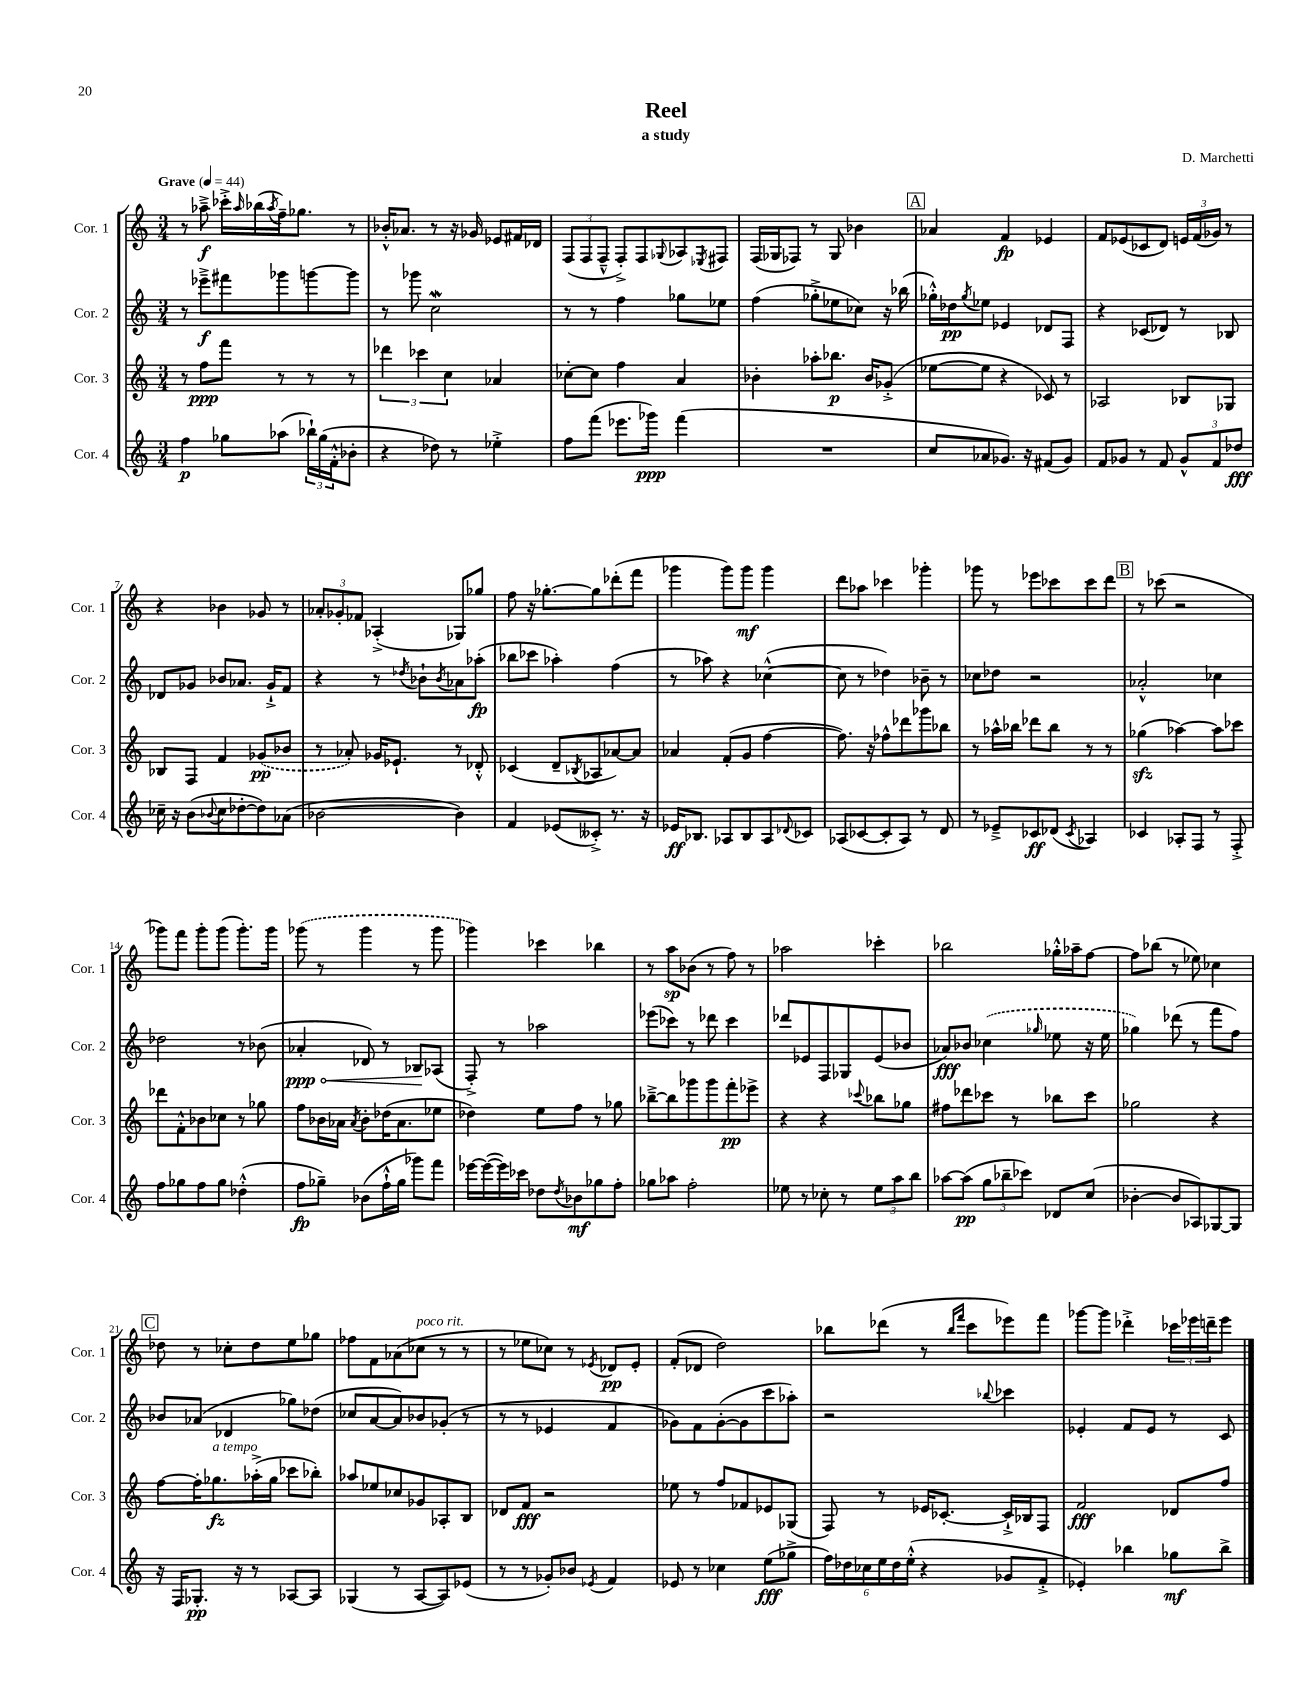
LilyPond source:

\header { title = "Reel" composer = "D. Marchetti" subtitle = "a study" }
<<
\new StaffGroup <<
\new Staff = "s0" \with { instrumentName = "Cor. 1" shortInstrumentName = "Cor. 1" } {
    \clef treble \key c \major \numericTimeSignature \time 3/4 \tempo "Grave" 4 = 44
    r8 aes''8--->\f ces'''16-.-> \grace { aes''16 } bes''16( \acciaccatura { aes''8 } f''16--) ges''8. r8 |
    bes'16-.-^ aes'8. r8 r16 ges'16 ees'8 fis'16 des'16 |
    \tuplet 3/2 { f8( f8 f8---^ } f8-.->) f8 \appoggiatura { ges8 } aes8 \acciaccatura { ees8 } fis8 |
    f16( ges16 fes8) r8 ges8 bes'4 |
    \mark \markup { \box "A" } aes'4 f'4\fp ees'4 |
    f'8 ees'8( ces'8 d'8) \tuplet 3/2 { e'16 f'16( ges'16) } r8 |
    r4 bes'4 ges'8 r8 |
    \tuplet 3/2 { aes'8-. ges'8-. fes'8 } aes4-.->( ges8) ges''8 |
    f''8 r16 ges''8.~-. ges''8 des'''8-.( f'''8 |
    ges'''4 ges'''8) ges'''8\mf ges'''4 |
    d'''8 aes''8 ces'''4 ges'''4-. |
    ges'''8 r8 ees'''8 ces'''8 ces'''8 d'''8 |
    \mark \markup { \box "B" } r8 ces'''8( r2 |
    ges'''8) f'''8 ges'''8-. ges'''8( ges'''8.-.) ges'''16 |
    \once \slurDashed ges'''8( r8 ges'''4 r8 ges'''8 |
    ges'''4) ces'''4 bes''4 |
    r8 a''8\sp bes'8( r8 f''8) r8 |
    aes''2 ces'''4-. |
    bes''2 ges''16-.-^ aes''16-- f''8~ |
    f''8 bes''8( r8 ees''8) ces''4 |
    \mark \markup { \box "C" } des''8 r8 ces''8-. des''8 e''8 ges''8 |
    fes''8 f'8 aes'8( ces''8^\markup { \italic "poco rit." } r8 r8 |
    r8 ees''8 ces''8) r8 \acciaccatura { ees'8 } des'8\pp ees'8-. |
    f'8-.( des'8 d''2) |
    bes''8 des'''8( r8 \grace { bes''16 f'''16 } c'''8 ees'''8) f'''8 |
    ges'''8~ ges'''8 des'''4-.-> \tuplet 3/2 { ces'''16 ees'''16 d'''16-- } ees'''8 \bar "|." |
}
\new Staff = "s1" \with { instrumentName = "Cor. 2" shortInstrumentName = "Cor. 2" } {
    \clef treble \key c \major \numericTimeSignature \time 3/4
    r8 ees'''8--->\f fis'''8 ges'''8 g'''8~ g'''8 |
    r8 ges'''8 c''2\mordent |
    r8 r8 f''4 ges''8 ees''8 |
    f''4( ges''8-.-> ees''8 ces''8) r16 bes''16( |
    \mark \markup { \box "A" } ges''16-.-^) des''16\pp \acciaccatura { ges''8 } ees''8 ees'4 des'8 f8 |
    r4 ces'8( des'8) r8 bes8 |
    des'8 ges'8 bes'8 aes'8. ges'16-!-> f'8 |
    r4 r8 \acciaccatura { des''8 } bes'8-! \acciaccatura { bes'8 } aes'8 aes''8-.\fp( |
    bes''8 ces'''8 aes''4-.) f''4( |
    r8 aes''8) r4 ces''4~-^( |
    ces''8 r8 des''4) bes'8-- r8 |
    ces''8 des''8 r2 |
    \mark \markup { \box "B" } aes'2-.-^ ces''4 |
    des''2 r8 bes'8( |
    \once \override Hairpin.circled-tip = ##t aes'4-.\ppp\< des'8) r8 bes8\! aes8( |
    f8-.->) r8 aes''2 |
    ees'''8( ces'''8) r8 des'''8 ces'''4 |
    des'''8 ees'8 f8 ges8 ees'8( bes'8 |
    aes'8\fff) bes'8 \once \slurDashed ces''4( \grace { ges''16 } ees''8 r16 ees''16 |
    ges''4) des'''8( r8 f'''8 f''8) |
    \mark \markup { \box "C" } bes'8 aes'8( des'4 ges''8) des''8( |
    ces''8 a'8~ a'8) bes'8 ges'8-.( r8 |
    r8 r8 ees'4 f'4 |
    ges'8) f'8 ges'8~-.( ges'8 c'''8 aes''8-.) |
    r2 \appoggiatura { bes''8 } ces'''4 |
    ees'4-. f'8 ees'8 r8 c'8 \bar "|." |
}
\new Staff = "s2" \with { instrumentName = "Cor. 3" shortInstrumentName = "Cor. 3" } {
    \clef treble \key c \major \numericTimeSignature \time 3/4
    r8 f''8\ppp f'''8 r8 r8 r8 |
    \tuplet 3/2 { des'''4 ces'''4 c''4 } aes'4 |
    ces''8~-. ces''8 f''4 a'4 |
    bes'4-. aes''8-. bes''8.\p bes'16 ges'8-.->( |
    \mark \markup { \box "A" } ees''8~ ees''8 r4 ces'8) r8 |
    aes2 bes8 ges8 |
    bes8 f8 f'4 \once \slurDashed ges'8\pp( bes'8 |
    r8 aes'8-.) ges'16 ees'8.-! r8 des'8-.-^ |
    ces'4( d'8-- \acciaccatura { bes8 } aes8 aes'8~) aes'8 |
    aes'4 f'8-.( g'8 f''4~ |
    f''8.) r16 fes''8-^ des'''8 ges'''8 bes''8 |
    r8 aes''16-^ bes''16 des'''8 bes''8 r8 r8 |
    \mark \markup { \box "B" } ges''4\sfz( aes''4~) aes''8 ces'''8 |
    des'''8 f'8-.-^ bes'8 ces''8 r8 ges''8 |
    f''8 bes'16 aes'16 \acciaccatura { aes'8 } bes'8-. des''16( aes'8. ees''8 |
    des''4) e''8 f''8 r8 ges''8 |
    bes''8~---> bes''8 ges'''8 ges'''8 f'''8-.\pp ees'''8-> |
    r4 r4 \appoggiatura { ces'''8 } bes''8 ges''8 |
    fis''8 des'''8 ces'''8 r8 bes''8 ces'''8 |
    ges''2 r4 |
    \mark \markup { \box "C" } f''8~ f''16-. ges''8.\fz^\markup { \italic "a tempo" } aes''16-.->( ges''16 ces'''8 bes''8-.) |
    aes''8 ees''8 ces''8 ges'8 aes8-. b8 |
    des'8 f'8\fff r2 |
    ees''8 r8 f''8 fes'8 ees'8 ges8( |
    f8) r8 ees'16 ces'8.~-. ces'16-!-> bes16 f8 |
    f'2\fff des'8 f''8 \bar "|." |
}
\new Staff = "s3" \with { instrumentName = "Cor. 4" shortInstrumentName = "Cor. 4" } {
    \clef treble \key c \major \numericTimeSignature \time 3/4
    f''4\p ges''8 aes''8( \tuplet 3/2 { bes''16-!) ges''16( f'16-.-^ } bes'8-. |
    r4 des''8) r8 ees''4-.-> |
    f''8 f'''8( ees'''8. ges'''16\ppp) f'''4( |
    R2. |
    \mark \markup { \box "A" } c''8 aes'8 ges'8.) r16 fis'8( ges'8) |
    f'8 ges'8 r8 f'8 \tuplet 3/2 { ges'8-^ f'8 des''8\fff } |
    ces''16-- r16 b'8( \appoggiatura { bes'8 } ces''8 des''8~-. des''8) aes'8( |
    bes'2~ bes'4) |
    f'4 ees'8( ceses'8-.->) r8. r16 |
    ees'16\ff bes8. aes8 bes8 aes8 \appoggiatura { des'8 } ces'8 |
    aes8( ces'8~ ces'8-. aes8) r8 d'8 |
    r8 ees'8---> ces'8\ff des'8( \acciaccatura { ces'8 } aes4) |
    \mark \markup { \box "B" } ces'4 aes8-. f8 r8 f8-.-> |
    f''8 ges''8 f''8 ges''8 des''4-.-^( |
    f''8\fp ges''8--) bes'8( f''16-!-^ ges''16 ges'''8) f'''8 |
    ees'''16~ ees'''16~( ees'''16) ces'''16 des''8 \acciaccatura { des''8 } bes'8\mf ges''8 f''8-. |
    ges''8 aes''8 f''2-. |
    ees''8 r8 ces''8-. r8 \tuplet 3/2 { ees''8 a''8 b''8 } |
    aes''8~ aes''8\pp( \tuplet 3/2 { g''8 bes''8-- ces'''8) } des'8 c''8( |
    bes'4~-. bes'8 aes8) ges8~ ges8 |
    \mark \markup { \box "C" } r16 f16 ges8.-.\pp r16 r8 aes8~ aes8 |
    ges4( r8 a8~ a8) ees'8( |
    r8 r8 ges'8-.) bes'8 \acciaccatura { ees'8 } f'4 |
    ees'8 r8 ces''4 e''8\fff( ges''8-> |
    \tuplet 6/4 { f''16) des''16 ces''16 e''16 des''16 e''16-.-^( } r4 ges'8 f'8-.-> |
    ees'4-.) bes''4 ges''8\mf bes''8-> \bar "|." |
}
>>
>>
